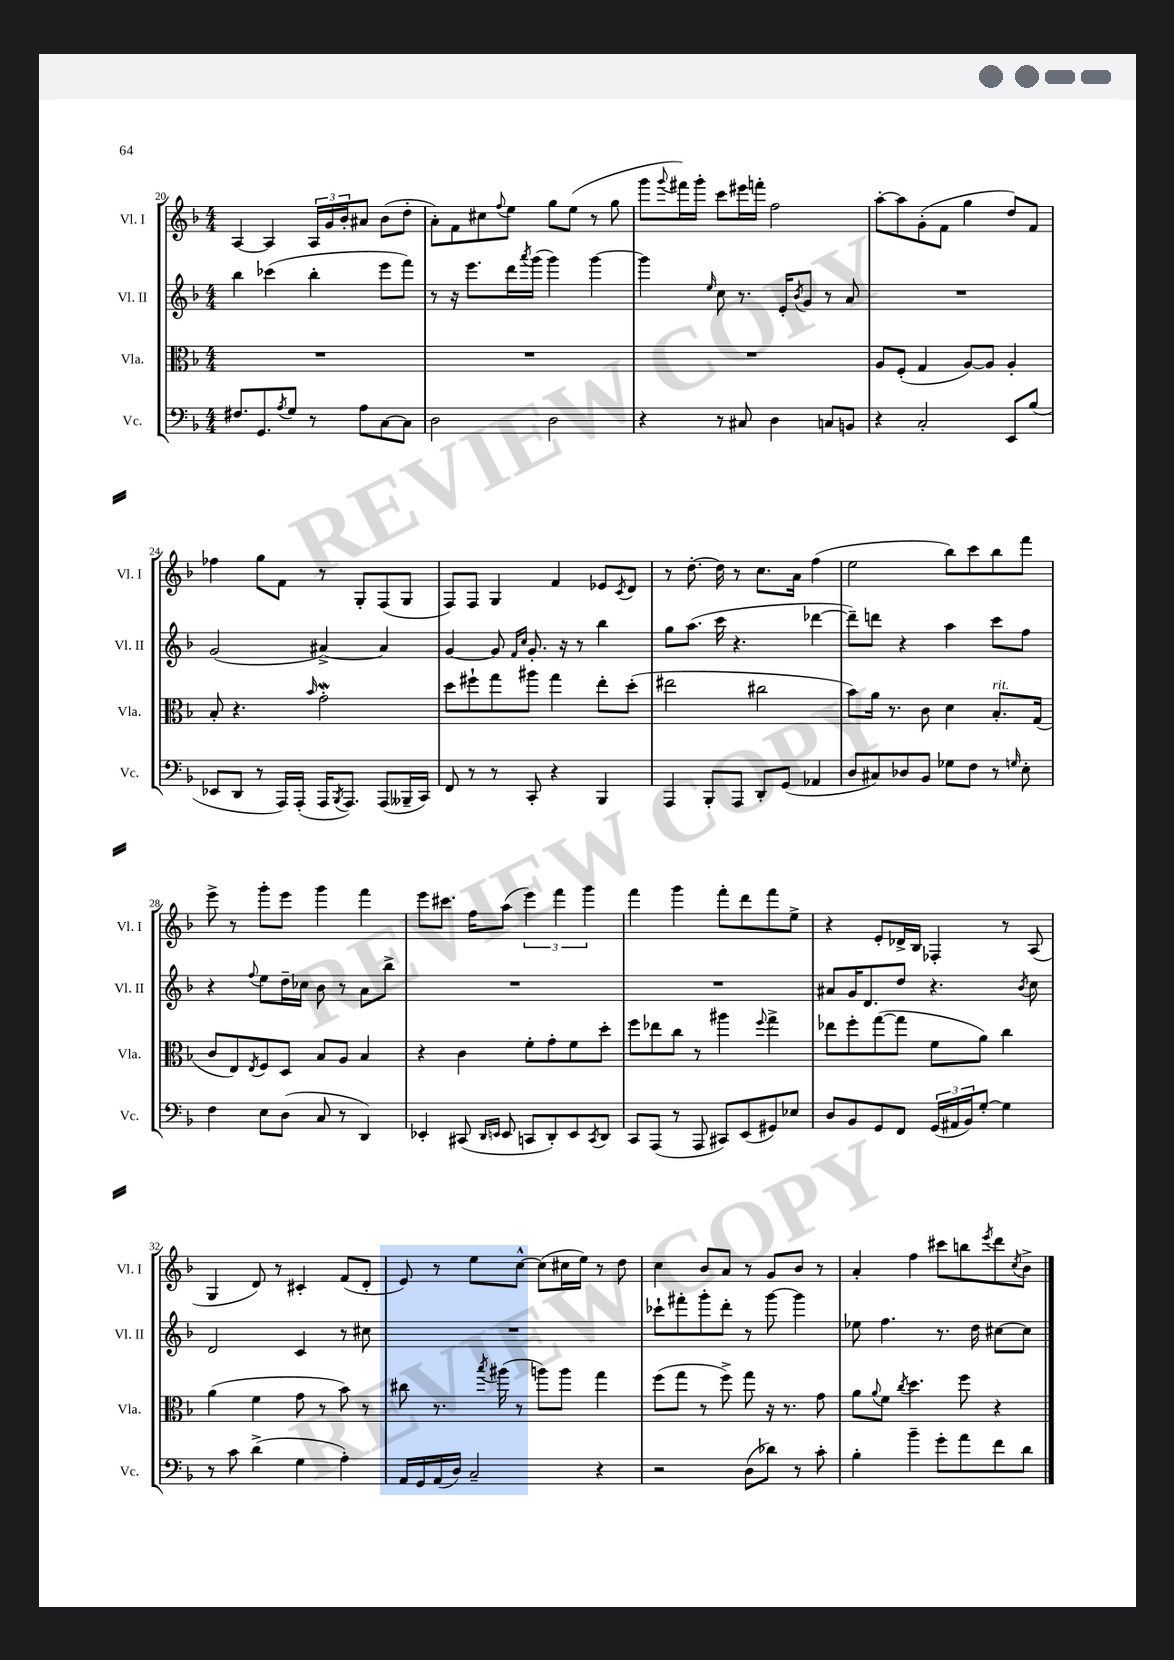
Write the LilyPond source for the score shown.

<<
\new StaffGroup <<
\new Staff = "s0" \with { instrumentName = "Vl. I" shortInstrumentName = "Vl. I" } {
    \clef treble \key f \major \numericTimeSignature \time 4/4
    a4~ a4 \tuplet 3/2 { a16 g'16 bes'16-. } ais'8 bes'8( d''8-. |
    a'8-.) f'8 cis''8 \appoggiatura { f''8 } e''8 g''8 e''8( r8 g''8 |
    g'''8 \appoggiatura { g'''8 } fis'''16) g'''16-. c'''8 eis'''16 f'''16-. f''2 |
    a''8~-. a''8 g'8-.( f'8 g''4 d''8) f'8 |
    fes''4 g''8 f'8 r8 g8-. f8( g8 |
    f8) f8 g4 f'4 ees'8 \acciaccatura { c'8 } d'8 |
    r8 d''8.~-. d''16 r8 c''8. a'16 f''4( |
    e''2 bes''8) c'''8 bes''8 f'''8 |
    e'''8-> r8 g'''8-. e'''8 g'''4 f'''4 |
    e'''8 cis'''8. f''16 a''8( \tuplet 3/2 { e'''4) f'''4 g'''4 } |
    f'''4 g'''4 f'''8-. d'''8 f'''8 e''8-> |
    r4 e'8-. des'16-> bes16 fes4-. r8 a8( |
    g4 d'8) r8 cis'4-. f'8( d'8-. |
    e'8) r8 e''8 c''8~-^ c''8( cis''16 e''16) r8 d''8 |
    c''4 bes'8 a'8 r8 g'8 bes'8 r8 |
    a'4-. f''4 cis'''8 b''8 \acciaccatura { e'''8 } d'''8 \acciaccatura { c''8 } bes'8-> \bar "|." |
}
\new Staff = "s1" \with { instrumentName = "Vl. II" shortInstrumentName = "Vl. II" } {
    \clef treble \key f \major \numericTimeSignature \time 4/4
    bes''4 ces'''4( bes''4-. e'''8 f'''8) |
    r8 r16 e'''8. d'''16 \acciaccatura { a'''8 } g'''16( g'''4) g'''4~ |
    g'''4 \grace { e''16 } c''8 r8. e'16-. \acciaccatura { bes'8 } g'8 r8 a'8 |
    R1 |
    g'2( ais'4~->) ais'4 |
    g'4~ g'8 \grace { f'16 c''16 } g'8.-. r16 r8 bes''4 |
    g''8 a''8.( c'''16 r4. des'''4~ |
    des'''8--) d'''8 r4 a''4 c'''8 f''8 |
    r4 \appoggiatura { f''8 } e''8 d''16-- ces''16 bes'8 r8 a'8 bes''8-> |
    R1 |
    R1 |
    ais'8 g'16 d'8. d''8 r4. \acciaccatura { bes'8 } c''8 |
    d'2 c'4 r8 cis''8 |
    R1 |
    ces'''8-! fis'''8-. g'''8-. d'''8-. r8 g'''8~ g'''4 |
    ees''8 f''4. r8. d''16 cis''8~ cis''8 \bar "|." |
}
\new Staff = "s2" \with { instrumentName = "Vla." shortInstrumentName = "Vla." } {
    \clef alto \key f \major \numericTimeSignature \time 4/4
    R1 |
    R1 |
    R1 |
    a8 f8-.( g4 a8~) a8 a4-. |
    bes8-. r4. \grace { bes'16 } g'2-.\mordent |
    d''8 fis''8-! g''8 ais''8 g''4 e''8-. d''8-.( |
    eis''2 cis''2 |
    bes'8) a'16 r8. c'8 d'4 bes8.-.^\markup { \italic "rit." } g16( |
    c'8 e8) \acciaccatura { e8 } f8 d8 bes8 a8 bes4 |
    r4 c'4 f'8-. g'8-. f'8 d''8-. |
    f''8 ees''8 c''8 r8 ais''4 \appoggiatura { f''8 } g''4-> |
    ees''8 f''8-. g''8~( g''8 f'8 a'8) c''4 |
    a'4( f'4 g'8 r8 bes'8) r8 |
    cis''8 r8. \acciaccatura { bes''8 } ais''16( r8 a''8) a''8 g''4 |
    f''8( g''8 r8 f''8->) g''8 r16 r8. g'8 |
    a'8 \appoggiatura { a'8 } f'8 \acciaccatura { c''8 } d''4. f''8 r4 \bar "|." |
}
\new Staff = "s3" \with { instrumentName = "Vc." shortInstrumentName = "Vc." } {
    \clef bass \key f \major \numericTimeSignature \time 4/4
    fis8. g,8. \acciaccatura { a8 } g8 r8 a8 c8~ c8 |
    d2 d2 |
    r4 r8 cis8 d4 c8 b,8 |
    r4 c2-. e,8 bes8( |
    ees,8 d,8 r8 a,,16) a,,16-.( a,,16 \acciaccatura { bes,,8 } a,,8.) a,,8( beses,,16-- c,16) |
    f,8 r8 r8 c,8-. r4 bes,,4 |
    a,,4 bes,,8-. a,,8 d,8-. g,8( aes,4 |
    d8 cis8) des8 bes,8 ges8 f8 r8 \grace { g16 } e8-. |
    f4 e8 d8( c8 r8 d,4) |
    ees,4-. cis,8( \grace { d,16 e,16 } e,8 c,8 d,8-.) e,8 \acciaccatura { c,8 } d,8 |
    c,8 a,,8( r8 a,,8 cis,8) e,8( gis,8) ees8 |
    d8 bes,8 g,8 f,8 \tuplet 3/2 { g,16( ais,16 bes,16) } g8~-. g4 |
    r8 c'8 d'4->( g4 a4-.) |
    a,16 g,16 a,16( d16) c2-- r4 |
    r2 d8( des'8) r8 c'8-. |
    bes4-. bes'4-- g'8-. a'8 f'8 d'8 \bar "|." |
}
>>
>>
\layout { \context { \Score currentBarNumber = #20 } }
